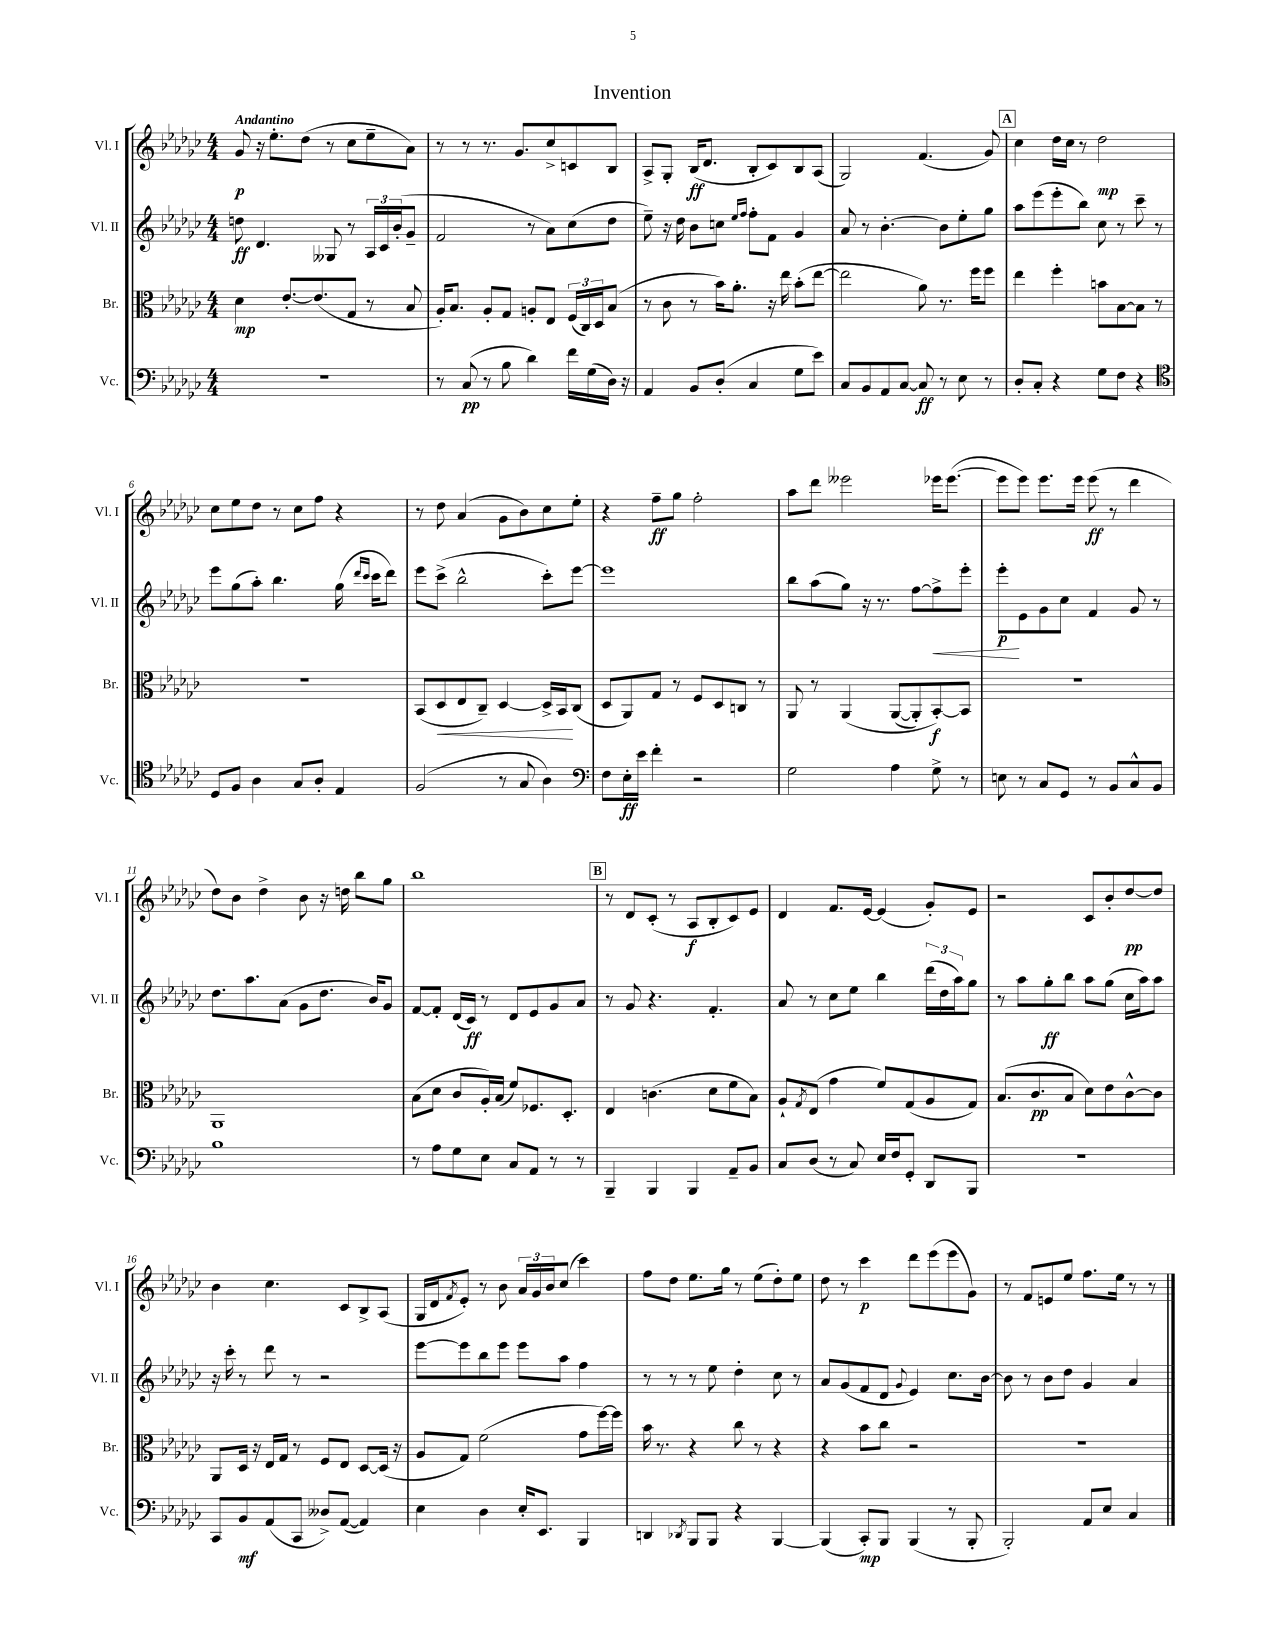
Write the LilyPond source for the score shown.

\header { title = "Invention" }
<<
\new StaffGroup <<
\new Staff = "s0" \with { instrumentName = "Vl. I" shortInstrumentName = "Vl. I" } {
    \clef treble \key ges \major \numericTimeSignature \time 4/4 \tempo "Andantino"
    ges'8\p r16 ees''8.-. des''8( r8 ces''8 ees''8-- aes'8) |
    r8 r8 r8. ges'8. ces''8-> c'8 bes8 |
    aes8-> ges8-. bes16\ff( des'8. bes8-. ces'8) bes8 aes8( |
    ges2) f'4.( ges'8) |
    \mark \markup { \box "A" } ces''4 des''16 ces''16 r8 des''2\mp |
    ces''8 ees''8 des''8 r8 ces''8 f''8 r4 |
    r8 des''8 aes'4( ges'8 bes'8) ces''8 ees''8-. |
    r4 f''8--\ff ges''8 f''2-. |
    aes''8 des'''8 eeses'''2 ees'''16 ees'''8.~( |
    ees'''8 ees'''8) ees'''8. ees'''16 ees'''8\ff( r8 des'''4 |
    des''8) bes'8 des''4-> bes'8 r16 d''16 bes''8 ges''8 |
    bes''1 |
    \mark \markup { \box "B" } r8 des'8 ces'8-.( r8 aes8\f bes8-. ces'8) ees'8 |
    des'4 f'8. ees'16~ ees'4( ges'8-.) ees'8 |
    r2 ces'8 bes'8-. des''8~\pp des''8 |
    bes'4 ces''4. ces'8 bes8-> aes8( |
    ges16 des'16 \acciaccatura { f'8 } ees'8-.) r8 bes'8 \tuplet 3/2 { aes'16 ges'16 bes'16 } ces''8( ces'''4) |
    f''8 des''8 ees''8. ges''16 r8 ees''8( des''8-.) ees''8 |
    des''8 r8 ces'''4\p des'''8 ees'''8( ees'''8 ges'8) |
    r8 f'8 e'8 ees''8 f''8. ees''16 r8 r8 \bar "|." |
}
\new Staff = "s1" \with { instrumentName = "Vl. II" shortInstrumentName = "Vl. II" } {
    \clef treble \key ges \major \numericTimeSignature \time 4/4
    d''8\ff des'4. geses8 r8 \tuplet 3/2 { aes16 ces'16 bes'16-.( } ges'8-- |
    f'2 r8 aes'8) ces''8( des''8 |
    ees''8--) r16 des''16 bes'8 c''8 \grace { ees''16 f''16 } f''8-. f'8 ges'4 |
    aes'8 r8 bes'4.~-. bes'8 ees''8-. ges''8 |
    \mark \markup { \box "A" } aes''8 ees'''8( ees'''8-. bes''8) ces''8 r8 ces'''8-- r8 |
    ees'''8 ges''8( aes''8-.) bes''4. ges''16( \grace { des'''16 ces'''16 } ces'''16 des'''8) |
    ees'''8 ces'''8->( bes''2-^ ces'''8-.) ees'''8~ |
    ees'''1 |
    bes''8 aes''8( ges''8) r16 r8. f''8~ f''8->\< ees'''8-. |
    ees'''8-.\p\! ees'8 ges'8 ces''8 f'4 ges'8 r8 |
    des''8. aes''8. aes'8( ges'8 des''8. bes'16) ges'8 |
    f'8~ f'8-. des'16( ces'16\ff) r8 des'8 ees'8 ges'8 aes'8 |
    \mark \markup { \box "B" } r8 ges'8 r4. f'4.-. |
    aes'8 r8 ces''8 ees''8 bes''4 \tuplet 3/2 { des'''16( des''16 aes''16) } ges''8 |
    r8 aes''8 ges''8-.\ff bes''8 aes''8 ges''8( ces''16 aes''16) aes''8 |
    r16 ces'''16-. r8 des'''8 r8 r2 |
    ees'''8~ ees'''8 bes''8 ees'''8 ees'''8 aes''8 f''4 |
    r8 r8 r8 ees''8 des''4-. ces''8 r8 |
    aes'8 ges'8( f'8 des'8 \appoggiatura { ges'8 } ees'4) ces''8. bes'16~ |
    bes'8 r8 bes'8 des''8 ges'4 aes'4 \bar "|." |
}
\new Staff = "s2" \with { instrumentName = "Br." shortInstrumentName = "Br." } {
    \clef alto \key ges \major \numericTimeSignature \time 4/4
    des'4\mp ees'8.~-. ees'8.( ges8 r8 bes8 |
    aes16-.) bes8. aes8-. ges8 a8-. ees8 \tuplet 3/2 { f16( ces16) des16 } bes8( |
    r8 ces'8 r8 bes'16) aes'8.-. r16 ees''16 bes'8-.( ees''8~ |
    ees''2 aes'8) r8. f''16 f''8 |
    \mark \markup { \box "A" } ees''4 f''4-. b'8 bes8~ bes8 r8 |
    R1 |
    bes,8( des8\< ees8 ces8--) des4~ des16-> bes,16\! ces8( |
    des8 aes,8) ges8 r8 f8 des8 c8 r8 |
    aes,8 r8 aes,4\( aes,8~( aes,8-.) bes,8~-.\f\) bes,8 |
    R1 |
    aes,1 |
    bes8( des'8 ces'8 aes16-.) bes16( f'8) fes8. des8.-. |
    \mark \markup { \box "B" } ees4 c'4.( des'8 f'8 bes8) |
    aes8-! \acciaccatura { ges8 } ees8( ges'4 f'8) ges8( aes8 ges8) |
    bes8.( ces'8.\pp bes8 des'8) ees'8 ces'8~-^ ces'8 |
    aes,8 des16 r16 ees16 ges16 r8 f8 ees8 des8~ des16( r16 |
    aes8 ges8) f'2( ges'8 f''16~) f''16 |
    bes'16 r8. r4 ces''8 r8 r4 |
    r4 bes'8 ces''8 r2 |
    R1 \bar "|." |
}
\new Staff = "s3" \with { instrumentName = "Vc." shortInstrumentName = "Vc." } {
    \clef bass \key ges \major \numericTimeSignature \time 4/4
    R1 |
    r8 ces8\pp( r8 bes8 des'4) f'16 ges16( des16) r16 |
    aes,4 bes,8 des8-.( ces4 ges8 ees'8) |
    ces8 bes,8 aes,8 ces8~ ces8\ff r8 ees8 r8 |
    \mark \markup { \box "A" } des8-. ces8-. r4 ges8 f8 r4 |
    \clef tenor des8 f8 aes4 ges8 aes8-. ees4 |
    f2( r8 ges8 aes4) |
    \clef bass f8 ees16-.\ff ees'16 f'4-. r2 |
    ges2 aes4 ges8-> r8 |
    e8 r8 ces8 ges,8 r8 bes,8 ces8-^ bes,8 |
    bes1 |
    r8 aes8 ges8 ees8 ces8 aes,8 r8 r8 |
    \mark \markup { \box "B" } bes,,4-- bes,,4 bes,,4 aes,8-- bes,8 |
    ces8 des8( r8 ces8) ees16 f16 ges,8-. des,8 bes,,8 |
    R1 |
    ces,8 bes,8\mf aes,8( ces,8 deses8->) aes,8~( aes,4) |
    ees4 des4 ees16-. ees,8. bes,,4 |
    d,4 \acciaccatura { des,8 } bes,,8 bes,,8 r4 bes,,4~ |
    bes,,4( ces,8-.\mp) bes,,8 bes,,4( r8 bes,,8-. |
    bes,,2-.) aes,8 ees8 ces4 \bar "|." |
}
>>
>>
